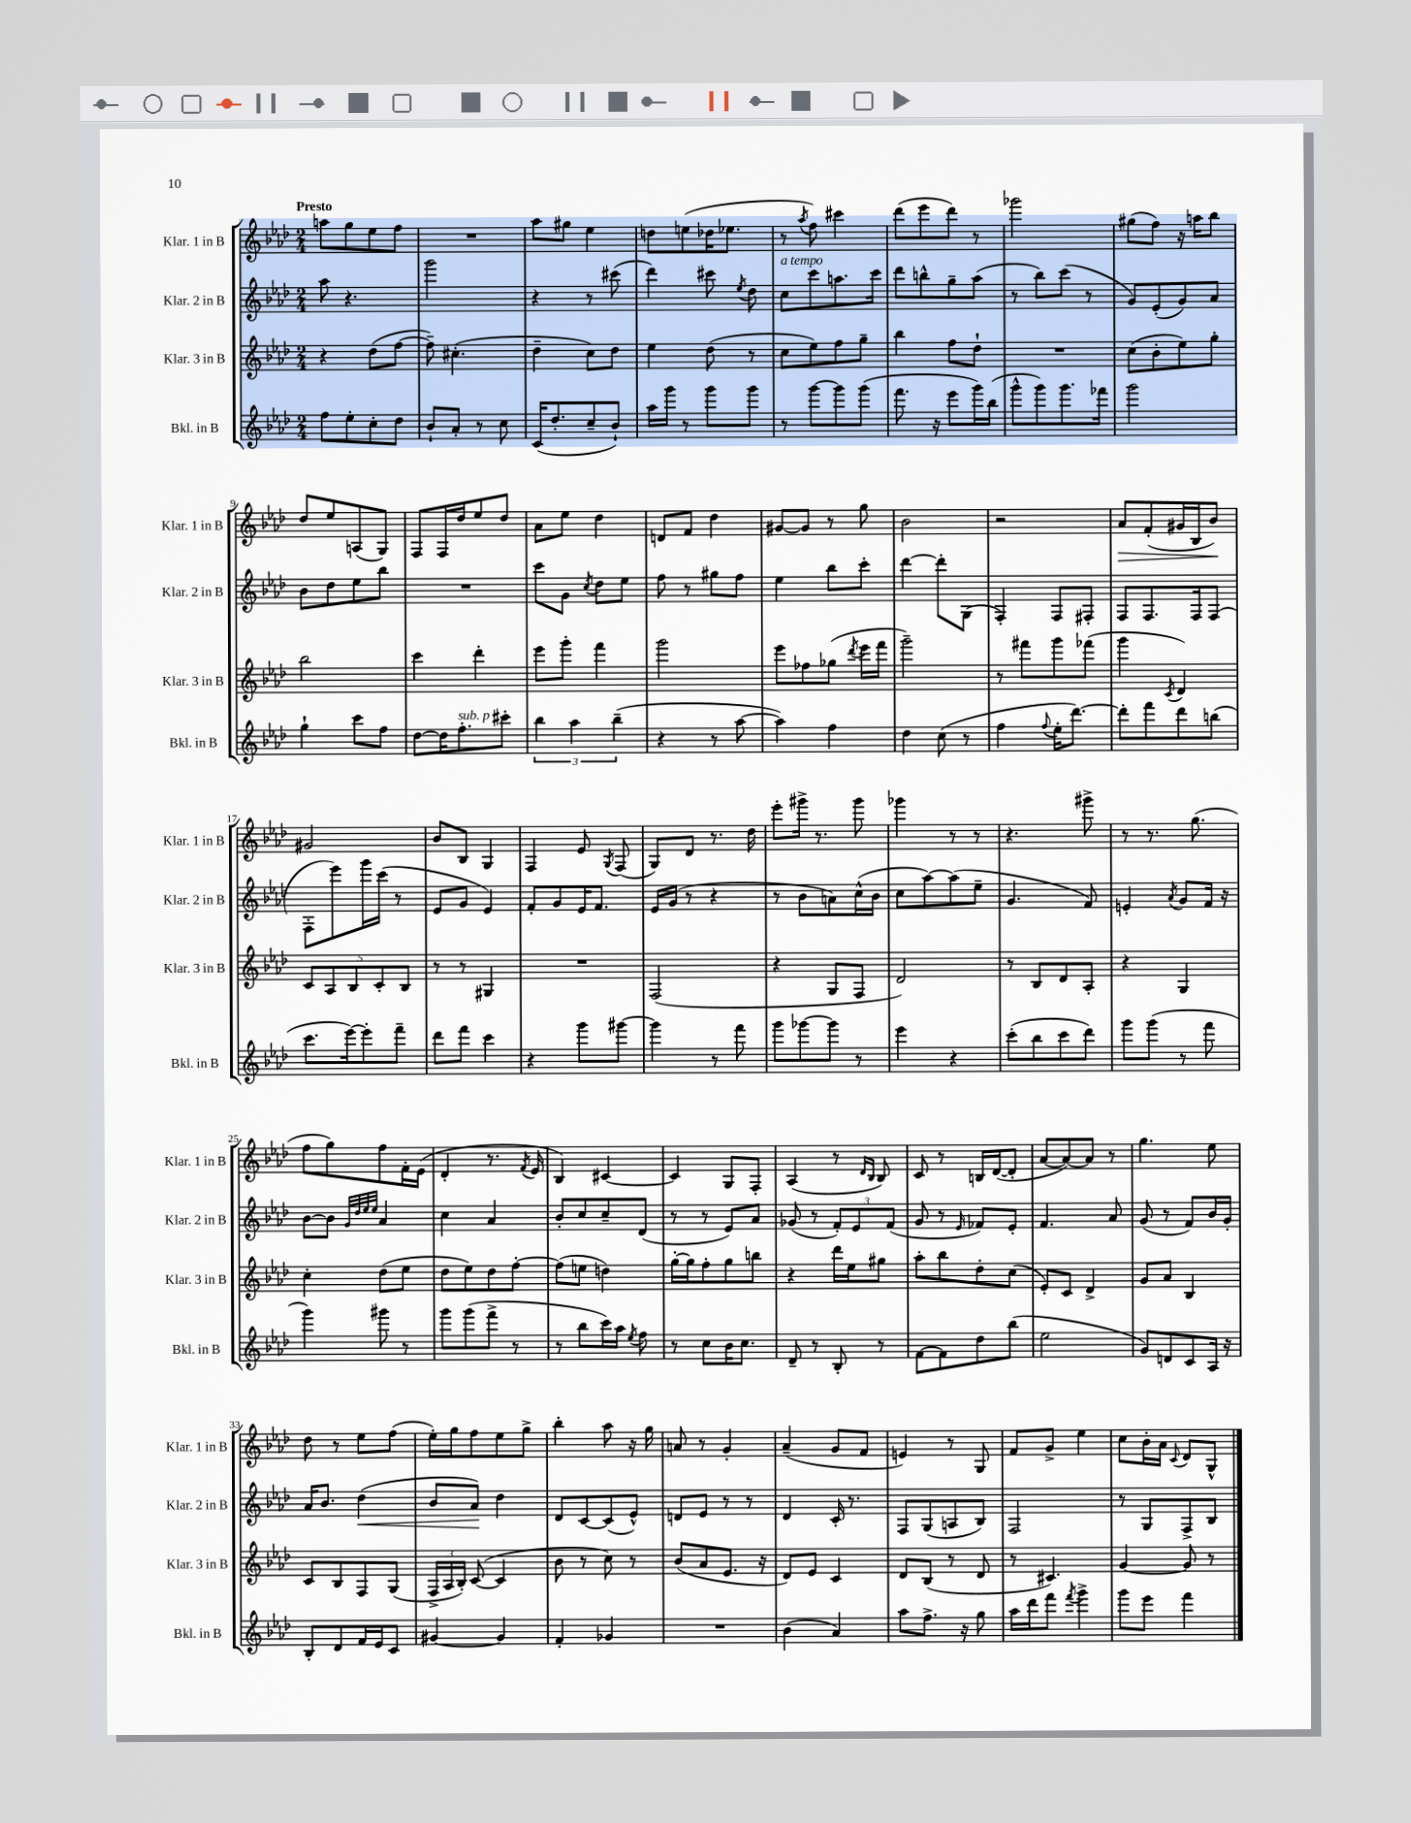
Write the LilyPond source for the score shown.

<<
\new StaffGroup <<
\new Staff = "s0" \with { instrumentName = "Klar. 1 in B" shortInstrumentName = "Klar. 1 in B" } {
    \clef treble \key aes \major \numericTimeSignature \time 2/4 \tempo "Presto"
    \autoBeamOff a''8[ g''8 ees''8 f''8] |
    R2 |
    aes''8[ gis''8] ees''4 |
    d''8[ e''8( des''16 ees''8.] |
    r8 \acciaccatura { aes''8 } f''8) cis'''4 |
    des'''8[( ees'''8 des'''8]) r8 |
    ges'''2 |
    gis''8[( f''8]) r16 a''16[ bes''8] |
    des''8[ ees''8 a8( g8]) |
    f8[ f16 des''16 ees''8 des''8] |
    aes'8[ ees''8] des''4 |
    d'8[ f'8] des''4 |
    gis'8[~ gis'8] r8 g''8 |
    bes'2 |
    r2 |
    aes'8[\> f'8-.( gis'16 bes16 bes'8]\!) |
    gis'2 |
    bes'8[ bes8] g4 |
    f4 ees'8 \acciaccatura { g8 } f8( |
    g8[) des'8] r8. des''16 |
    ees'''8[-. gis'''16]-> r8. gis'''8 |
    ges'''4 r8 r8 |
    r4. gis'''8-> |
    r8 r8. g''8.( |
    f''8[ g''8) f''8 f'16-. ees'16]( |
    des'4-. r8. \acciaccatura { f'8 } ees'16 |
    bes4) cis'4~ |
    cis'4 g8[ f8]-. |
    aes4( r8 \grace { des'16[ bes16] } bes8) |
    c'8 r8 b16[ des'16~( des'8]-. |
    aes'8[~ aes'8~) aes'8] r8 |
    g''4. ees''8 |
    des''8 r8 ees''8[ f''8]( |
    ees''16[-.) g''16 f''8 ees''8 g''8]-> |
    bes''4-. aes''8 r16 g''16 |
    a'8 r8 g'4-. |
    aes'4--( g'8[ f'8] |
    e'4) r8 g8 |
    f'8[ g'8]-> ees''4 |
    c''8[ bes'16-. aes'16] \appoggiatura { c'8 } des'8[ g8]-^ \bar "|." |
}
\new Staff = "s1" \with { instrumentName = "Klar. 2 in B" shortInstrumentName = "Klar. 2 in B" } {
    \clef treble \key aes \major \numericTimeSignature \time 2/4
    \autoBeamOff aes''8 r4. |
    g'''2 |
    r4 r8 cis'''8( |
    des'''4) cis'''8 \acciaccatura { ees''8 } des''8 |
    c''8[^\markup { \italic "a tempo" } c'''8 a''8. c'''16] |
    des'''8[ b''8-^ g''8-- aes''8]( |
    r8 bes''8[) c'''8]( r8 |
    g'8[) ees'8-.( g'8) aes'8] |
    bes'8[ des''8 ees''8 bes''8] |
    R2 |
    c'''8[ g'8] \acciaccatura { c''8 } des''8[ ees''8] |
    f''8 r8 gis''8[ f''8] |
    ees''4 bes''8[ c'''8]-. |
    des'''4~ des'''8[-. g8]( |
    f4-.) f8[ fis8]-. |
    f8[ f8. f16 f8]( |
    f8[-. ees'''8) g'''16 c'''16]( r8 |
    ees'8[ g'8] ees'4) |
    f'8[-. g'8 ees'16 f'8.] |
    ees'16[ g'16]( r8 r4 |
    r8 bes'8[ a'8) c''16-^( bes'16] |
    c''8[ aes''8~) aes''8( ees''8]-- |
    g'4. f'8) |
    e'4-. \acciaccatura { aes'8 } g'8[ f'16] r16 |
    bes'8[~ bes'8] \grace { g'32[ des''32 ees''32 ees''32] } aes'4 |
    c''4 aes'4 |
    bes'8[-. c''8 c''8-- des'8]( |
    r8 r8 ees'8[) aes'8] |
    ges'8( r8 \tuplet 3/2 { f'8[-.) ees'8 f'8]( } |
    g'8 r8 \grace { ees'16 } fes'8[) ees'8]-. |
    f'4. aes'8 |
    g'8( r8 f'8[) bes'16 g'16]-. |
    aes'16[ bes'8.] des''4\<( |
    bes'8[ aes'8]\!) des''4 |
    des'8[ c'8~ c'8( ees'8]-^) |
    d'8[ ees'8] r8 r8 |
    des'4 c'16-. r8. |
    f8[ g8( a8 bes8]) |
    f2 |
    r8 g8[ f8-> bes8] \bar "|." |
}
\new Staff = "s2" \with { instrumentName = "Klar. 3 in B" shortInstrumentName = "Klar. 3 in B" } {
    \clef treble \key aes \major \numericTimeSignature \time 2/4
    \autoBeamOff r4 des''8[( f''8]~ |
    f''8--) cis''4.-.( |
    des''4-- c''8[) des''8] |
    ees''4 des''8( r8 |
    c''8[ ees''8) f''8 g''8]-- |
    bes''4 f''8[ des''8]-! |
    R2 |
    c''8[( bes'8-. ees''8) g''8]-. |
    bes''2 |
    c'''4 des'''4-. |
    ees'''8[ g'''8]-. f'''4 |
    g'''2 |
    ees'''8[ fes''8 ges''8]( \acciaccatura { des'''8 } ees'''16[ f'''16] |
    g'''2--) |
    r8 fis'''8[ g'''8 fes'''8]( |
    g'''4 \acciaccatura { c'8 } des'4) |
    \tuplet 5/4 { c'8[ aes8 bes8 c'8-. bes8] } |
    r8 r8 gis4 |
    R2 |
    f2( |
    r4 g8[ f8] |
    des'2) |
    r8 bes8[ des'8 aes8]-. |
    r4 g4 |
    c''4-. des''8[( ees''8] |
    des''8[ ees''8) des''8 f''8]~-. |
    f''8[( e''8] d''4) |
    g''16[~-. g''16 f''8-. g''8 b''8] |
    r4 des'''16[ ees''16 gis''8] |
    aes''8[-. bes''8 des''8-. c''8]( |
    ees'8[-.) c'8] des'4-> |
    g'8[ aes'8] bes4 |
    c'8[ bes8 f8 g8]( |
    \tuplet 3/2 { f16[-> aes16 bes16]-.) } c'8~( c'4 |
    bes'8 r8 c''8) r8 |
    bes'8[( aes'8 ees'8.] r16 |
    des'8[) ees'8] c'4 |
    des'8[ bes8]( r8 des'8 |
    r8 cis'4.) |
    g'4~ g'8 r8 \bar "|." |
}
\new Staff = "s3" \with { instrumentName = "Bkl. in B" shortInstrumentName = "Bkl. in B" } {
    \clef treble \key aes \major \numericTimeSignature \time 2/4
    \autoBeamOff f''8[ ees''8-. c''8-. des''8] |
    bes'8[-! aes'8]-. r8 c''8 |
    c'16[( des''8.-. c''8-- bes'8]-!) |
    aes''16[ g'''16] r8 g'''8[ g'''8] |
    r8 g'''8[~ g'''8 g'''8]( |
    f'''8. r16 ees'''8[ g'''16) bes''16]( |
    g'''8[-^ g'''8) g'''8. fes'''16] |
    g'''2 |
    g''4-! c'''8[ f''8] |
    des''8[~ des''16 f''8.-.^\markup { \italic "sub. p" } cis'''8]-. |
    \tuplet 3/2 { bes''4 aes''4 bes''4--( } |
    r4 r8 aes''8~ |
    aes''4) f''4 |
    des''4 c''8( r8 |
    f''4 \appoggiatura { f''8 } ees''16[-. des'''8.]~) |
    des'''8[-. f'''8 des'''8 b''8]( |
    c'''8.[ ees'''16~) ees'''8-. f'''8]-- |
    des'''8[ f'''8] c'''4 |
    r4 g'''8[ gis'''8]~ |
    gis'''4 r8 f'''8 |
    g'''8[ ges'''8~ ges'''8] r8 |
    ees'''4 r4 |
    c'''8[-.( bes''8 c'''8 des'''8]) |
    g'''8[ g'''8]( r8 f'''8 |
    g'''4) gis'''8 r8 |
    g'''8[ g'''8( f'''8]-> r8 |
    r8 bes''8[ c'''16) aes''16] \acciaccatura { ees''8 } f''8 |
    r8 c''8[ bes'16 c''8.] |
    des'8-- r8 bes8-. r8 |
    f'8[~ f'8 des''8 bes''8]( |
    ees''2 |
    g'8[) d'8 c'8 aes16] r16 |
    bes8[-. des'8 f'16 ees'16 c'8] |
    gis'4~ gis'4 |
    f'4-. ges'4 |
    R2 |
    bes'4( aes'4) |
    aes''8[ f''8.]-> r16 g''8 |
    aes''16[ des'''16 f'''8] \acciaccatura { f'''8 } g'''4-> |
    g'''8[ ees'''8] f'''4 \bar "|." |
}
>>
>>
